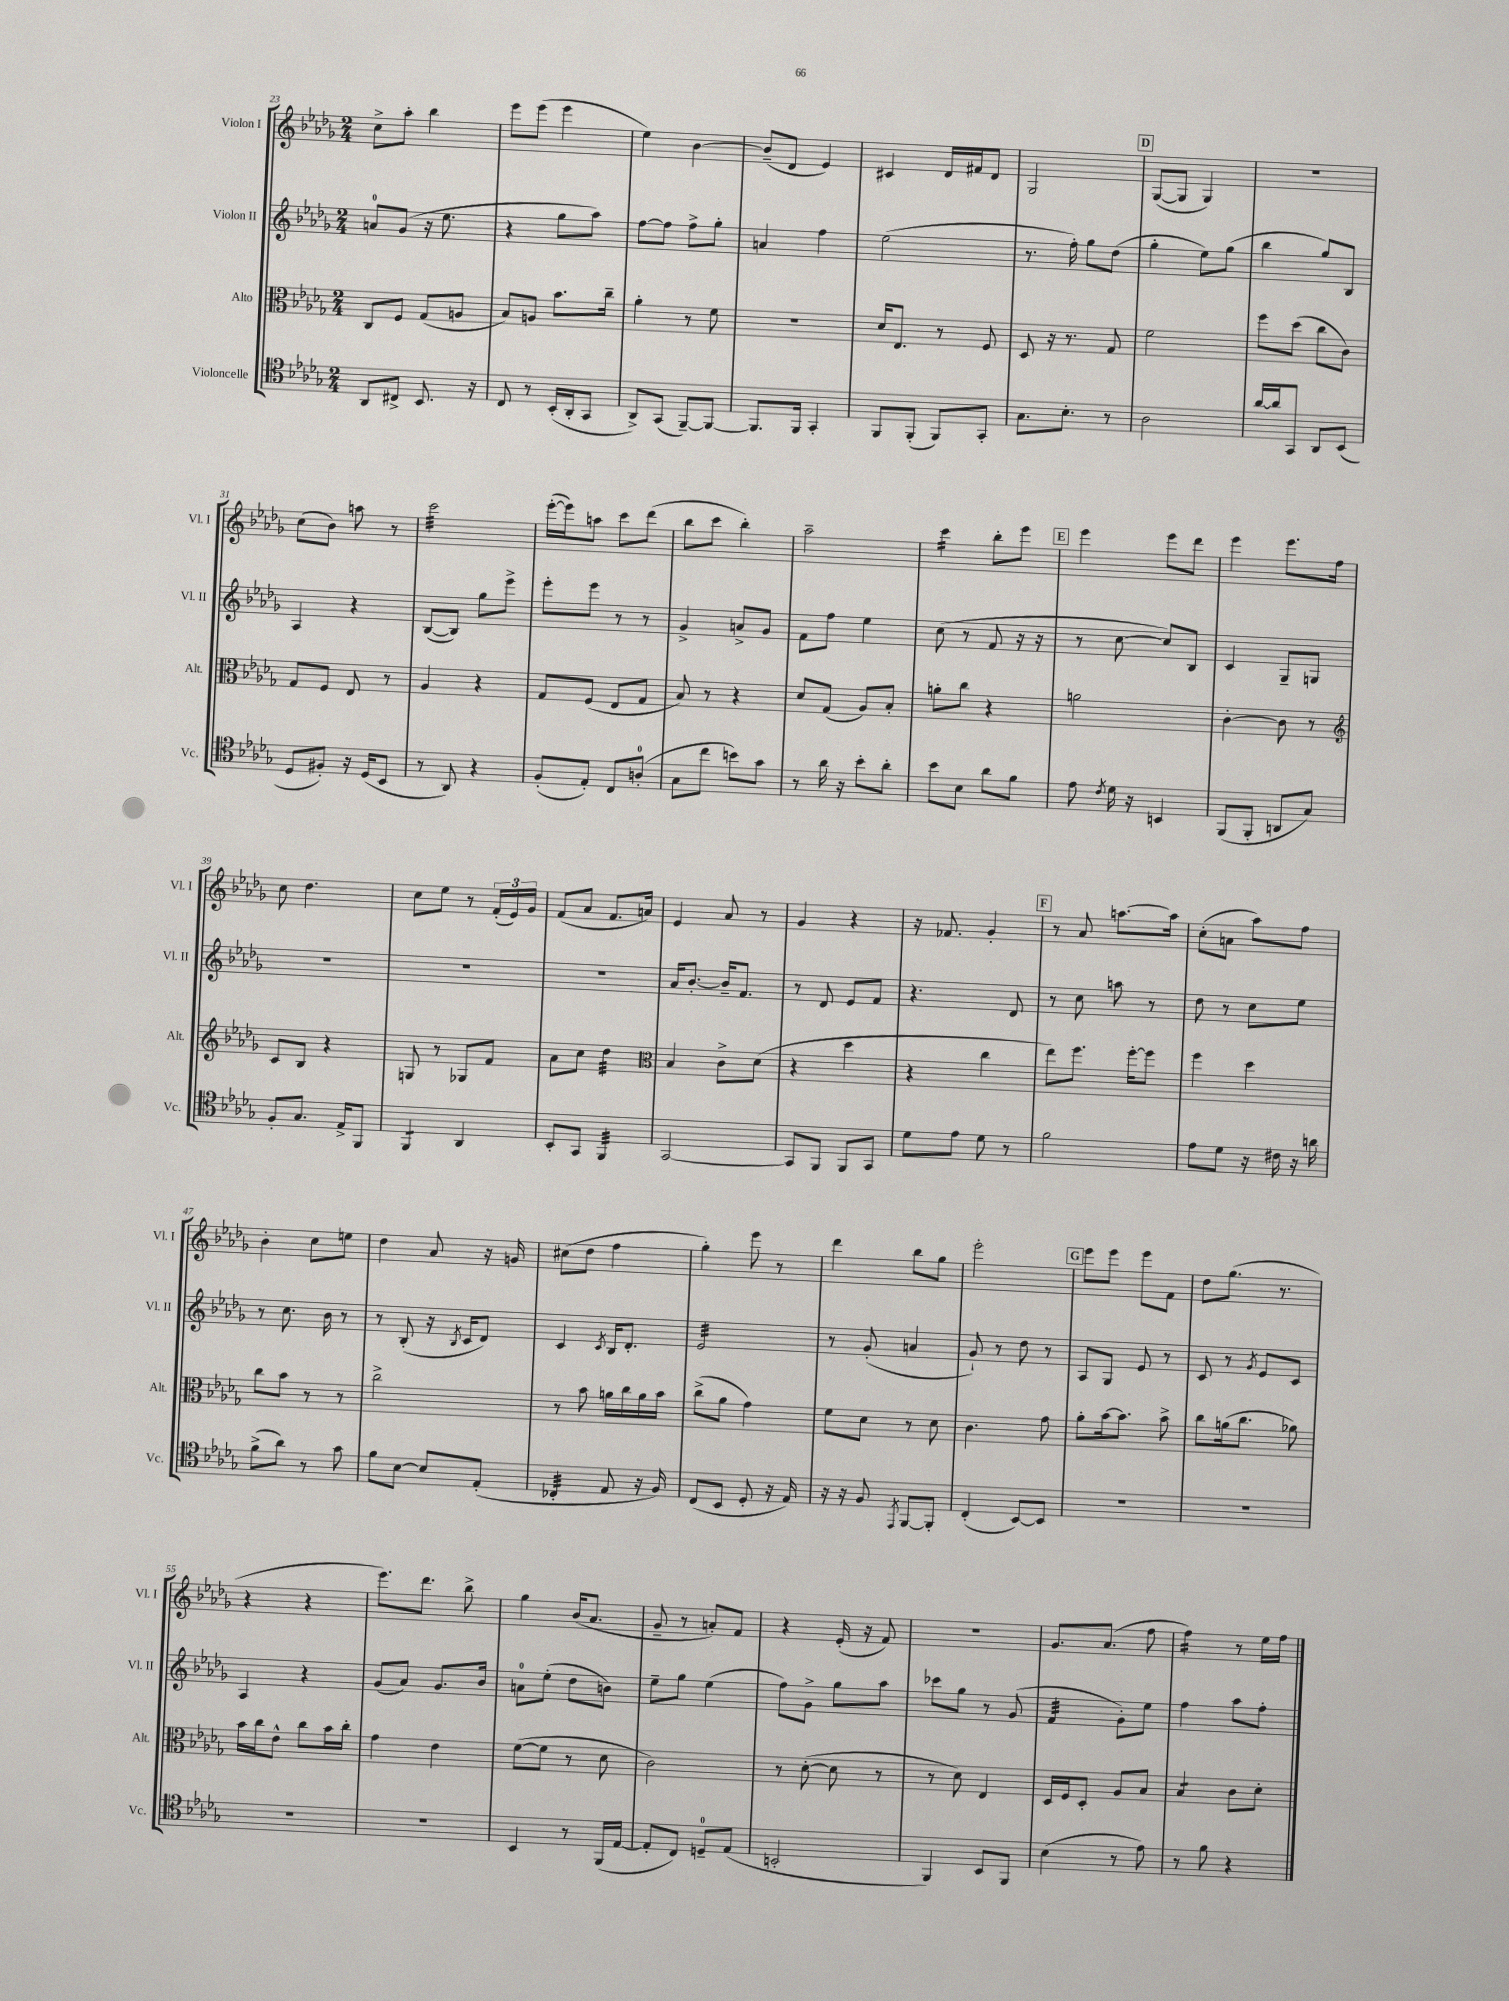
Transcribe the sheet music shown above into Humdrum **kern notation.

**kern	**kern	**kern	**kern
*staff4	*staff3	*staff2	*staff1
*clefC4	*clefC3	*clefG2	*clefG2
*k[b-e-a-d-g-]	*k[b-e-a-d-g-]	*k[b-e-a-d-g-]	*k[b-e-a-d-g-]
*M2/4	*M2/4	*M2/4	*M2/4
8AA-/L	8C/L	8a/L	8cc^\L
8C#^/J	8F/J	(8g-/J	8aa-'\J
8.BB-/	(8G-/L	16r	4bb-\
.	.	8.ee-\	.
.	8A/J	.	.
16r	.	.	.
=	=	=	=
8C/	8B-/L)	4r	8eee-\L
8r	8A/J	.	(8eee-\J
(16BB-'/LL	8.b-\L	8gg-\L	4eee-\
16AA-'/J	.	.	.
8GG-/J	.	8aa-\J)	.
.	16cc~\Jk	.	.
=	=	=	=
8AA-^/L)	4a-'\	[8ff\L	4ee-\)
(8GG-/J	.	8ff\]J	.
[8FF~/L)	8r	8ff^\L	[4b-\
8FF/_J	8f\	8gg-'\J	.
=	=	=	=
8.FF/]L	2r	4a/	(8b-~/]L
.	.	.	8d-/J
16FF/Jk	.	.	.
4GG-'/	.	4ff\	4e-/)
=	=	=	=
8FF/L	16d-/LK	(2ee-\	4c#/
.	8.E-/J	.	.
(8FF'/J	.	.	.
8FF/L)	8r	.	16d-/LL
.	.	.	16f#/J
8GG-'/J	8F/	.	8d-/J
=	=	=	=
8.G-\L	8D-/	8.r	2G-/
.	16r	.	.
8.B-'\J	8.r	16ff'\)	.
.	.	8gg-\L	.
8r	8G-/	(8dd-\J	.
=	=	=	=
2A-\	2f\	4gg-'\	([8G-/L
.	.	.	8G-/]J
.	.	8ee-\L)	4G-/)
.	.	(8gg-\J	.
=	=	=	=
[16a-/LL	8ff\L	4bb-\	2r
16a-/]J	.	.	.
8GG-/J	(8dd-\J	.	.
8AA-/L	8cc\L	8gg-/L)	.
(8BB-/J	8c\J)	8B-/J	.
=	=	=	=
8D-/L	8G-/L	4A-/	(8cc\L
8F#'/J)	8F/J	.	8b-\J)
16r	8E-/	4r	8aa\
(16D-/LK	.	.	.
8BB-/J	8r	.	8r
=	=	=	=
8r	4A-/	([8B-/L	2ccc\
8AA-/)	.	8B-/]J)	.
4r	4r	8gg-\L	.
.	.	8eee-^\J	.
=	=	=	=
(8F'/L	8G-/L	8eee-'\L	([16eee-'\LL
.	.	.	16eee-\]J)
8E-'/J)	(8F/J	8eee-\J	8aa\J
8C/L	8E-/L	8r	8ccc\L
(8A'/J	8G-/J	8r	(8ddd-\J
=	=	=	=
8G-\L	8B-/)	4g-^/	8bb-\L
8cc\J	8r	.	8ccc\J
8b\L)	4r	8a^/L	4bb-'\)
8g-\J	.	8g-/J	.
=	=	=	=
8r	8d-/L	8f\L	2aa-~\
16a-\	(8G-/J	8ff\J	.
16r	.	.	.
8b-'\L	8A-/L)	4ee-\	.
8a-'\J	8B-'/J	.	.
=	=	=	=
8b-\L	8a'\L	(8cc\	4ccc\
8B-\J	8cc\J	8r	.
8a-\L	4r	8f/	8bb-'\L
8f\J	.	16r	8eee-\J
.	.	16r	.
=	=	=	=
8e-\	2a\	8r	4eee-\
8qc/	.	.	.
16d-\	.	[8cc\	.
16r	.	.	.
4BB/	.	8cc/]L)	8eee-\L
.	.	8B-/J	8ddd-\J
=	=	=	=
(8FF/L	[4c'\	4c/	4eee-\
8FF'/J	.	.	.
8AA/L	8c\]	8G-~/L	8.eee-\L
8G-/J)	8r	8G/J	.
.	.	.	16ff\Jk
=	=	=	=
*	*clefG2	*	*
8F'/L	8c/L	2r	8cc\
8.G-/J	8B-/J	.	4.dd-\
.	4r	.	.
16E-^/LK	.	.	.
8FF/J	.	.	.
=	=	=	=
4FF/	8G/	2r	8cc\L
.	8r	.	8ee-\J
4AA-/	8G-/L	.	8r
.	8f/J	.	(24f'/LL
.	.	.	24e-/)
.	.	.	24g-/JJ
=	=	=	=
8BB-'/L	8a-\L	2r	(8f/L
8GG-/J	8cc\J	.	8a-/J
4FF/	4dd-\	.	8.f/L
.	.	.	16a/Jk)
=	=	=	=
*	*clefC3	*	*
[2GG-/	4B-/	16a-/LK	4e-/
.	.	[8.b-'/J	.
.	8c^\L	16b-~/]LK	8a-/
.	.	8.f/J	.
.	(8d-\J	.	8r
=	=	=	=
8GG-/]L	4r	8r	4g-/
8FF/J	.	8d-/	.
8FF/L	4dd-\	8e-/L	4r
8GG-/J	.	8f/J	.
=	=	=	=
8d-\L	4r	4.r	16r
.	.	.	8.f-/
8e-\J	.	.	.
8d-\	4cc\	.	4g-'/
8r	.	8d-/	.
=	=	=	=
2f\	8ee-\L)	8r	8r
.	8.ff\J	8cc\	8a-/
.	.	8aa\	[8.aa\L
.	[16ff'\LK	.	.
.	8ff\]J	8r	.
.	.	.	16aa\]Jk
=	=	=	=
8e-\L	4ff\	8dd-\	(8cc'\L
8d-\J	.	8r	8a\J
16r	4dd-\	8cc\L	8aa-\L)
16c#\	.	.	.
16r	.	8ee-\J	8ff\J
16a\	.	.	.
=	=	=	=
(8f^\L	8cc\L	8r	4b-'\
8a-\J)	8b-\J	8.cc\	.
8r	8r	.	8cc\L
.	.	16b-\	.
8g-\	8r	8r	8ee\J
=	=	=	=
8f\L	2cc^\	8r	4dd-\
[8B-\J	.	(8B-'/	.
8B-/]L	.	16r	8a-/
.	.	8qB-/	.
.	.	16c/LK	.
(8E-'/J	.	8d-/J)	16r
.	.	.	16g/
=	=	=	=
4C-'/	8r	4c/	(8cc#\L
.	8b-\	.	8dd-\J
.	.	8qc/	.
8E-/	16a\LL	16B-/LK	4ff\
.	16cc\	8.d-'/J	.
16r	16a\	.	.
16F/)	16b-\JJ	.	.
=	=	=	=
(8C/L	(8cc^\L	2e-/	4gg-'\)
8BB-/J	8a-\J	.	.
8D-'/	4g-\)	.	8eee-\
16r	.	.	8r
16E-/)	.	.	.
=	=	=	=
16r	8f\L	8r	4ddd-\
16r	.	.	.
8F/	8d-\J	(8g-'/	.
8qEE-/	.	.	.
[8FF/L	8r	4a/	8bb-\L
8FF'/]J	8d-\	.	8gg-\J
=	=	=	=
(4C'/	4.c\	8g-`/)	2eee-'\
.	.	8r	.
[8BB-/L)	.	8dd-\	.
8BB-/]J	8g-\	8r	.
=	=	=	=
2r	8a-'\L	8A-/L	8eee-\L
.	[16b-\k	8G-/J	8eee-\J
.	8.b-\]J	.	.
.	.	8e-/	8eee-\L
.	8b-^\	8r	8f\J
=	=	=	=
2r	8cc\L	8c/	8dd-\L
.	(16a\k	8r	(8.gg-\J
.	8.cc\J	.	.
.	.	8qg-/	.
.	.	8e-/L	.
.	.	.	8.r
.	8a-\)	8c/J	.
=	=	=	=
2r	16b-\LL	4A-/	4r
.	16cc\J	.	.
.	8e-^^\J	.	.
.	8cc\L	4r	4r
.	16b-\L	.	.
.	16cc'\JJ	.	.
=	=	=	=
2r	4g-\	(8g-/L	8.eee-\L)
.	.	8a-/J)	.
.	.	.	8.ddd-\J
.	4e-\	8.g-/L	.
.	.	.	8bb-^\
.	.	16b-/Jk	.
=	=	=	=
4BB-/	([8f\L	8a\L	4gg-\
.	8f\]J	(8ee-'\J	.
8r	8r	8dd-\L	(16b-/LK
.	.	.	8.a-/J
(16FF/LL	8d-\	8b\J)	.
[16E-/JJ	.	.	.
=	=	=	=
8E-'/]L	2c\)	8ee-~\L	8g-~/
8C/J)	.	8gg-\J	8r
8D~/L	.	(4ee-\	8a'/L)
(8E-/J	.	.	8f/J
=	=	=	=
2BB'/	8r	8ff\L)	4r
.	([8d-'\	8g-^\J	.
.	8d-\]	8gg-\L	(16e-'/
.	.	.	16r
.	8r	8aa-\J	8f/)
=	=	=	=
4FF/)	8r	8ccc-\L	2r
.	8d-\)	8gg-\J	.
8BB-/L	4E-/	8r	.
8FF/J	.	(8g-/	.
=	=	=	=
(4B-\	16D-/LL	4f/	8.g-/L
.	16F/J	.	.
.	8D-'/J	.	.
.	.	.	(8.a-/J
8r	8A-/L	8g-'\L)	.
8e-\)	8B-/J	8ee-\J	8ff\
=	=	=	=
8r	4B-/	4ff\	4ff\)
8f\	.	.	.
4r	8c\L	8aa-\L	8r
.	8d-'\J	8ff'\J	16ee-\LL
.	.	.	16ff\JJ
==	==	==	==
*-	*-	*-	*-
